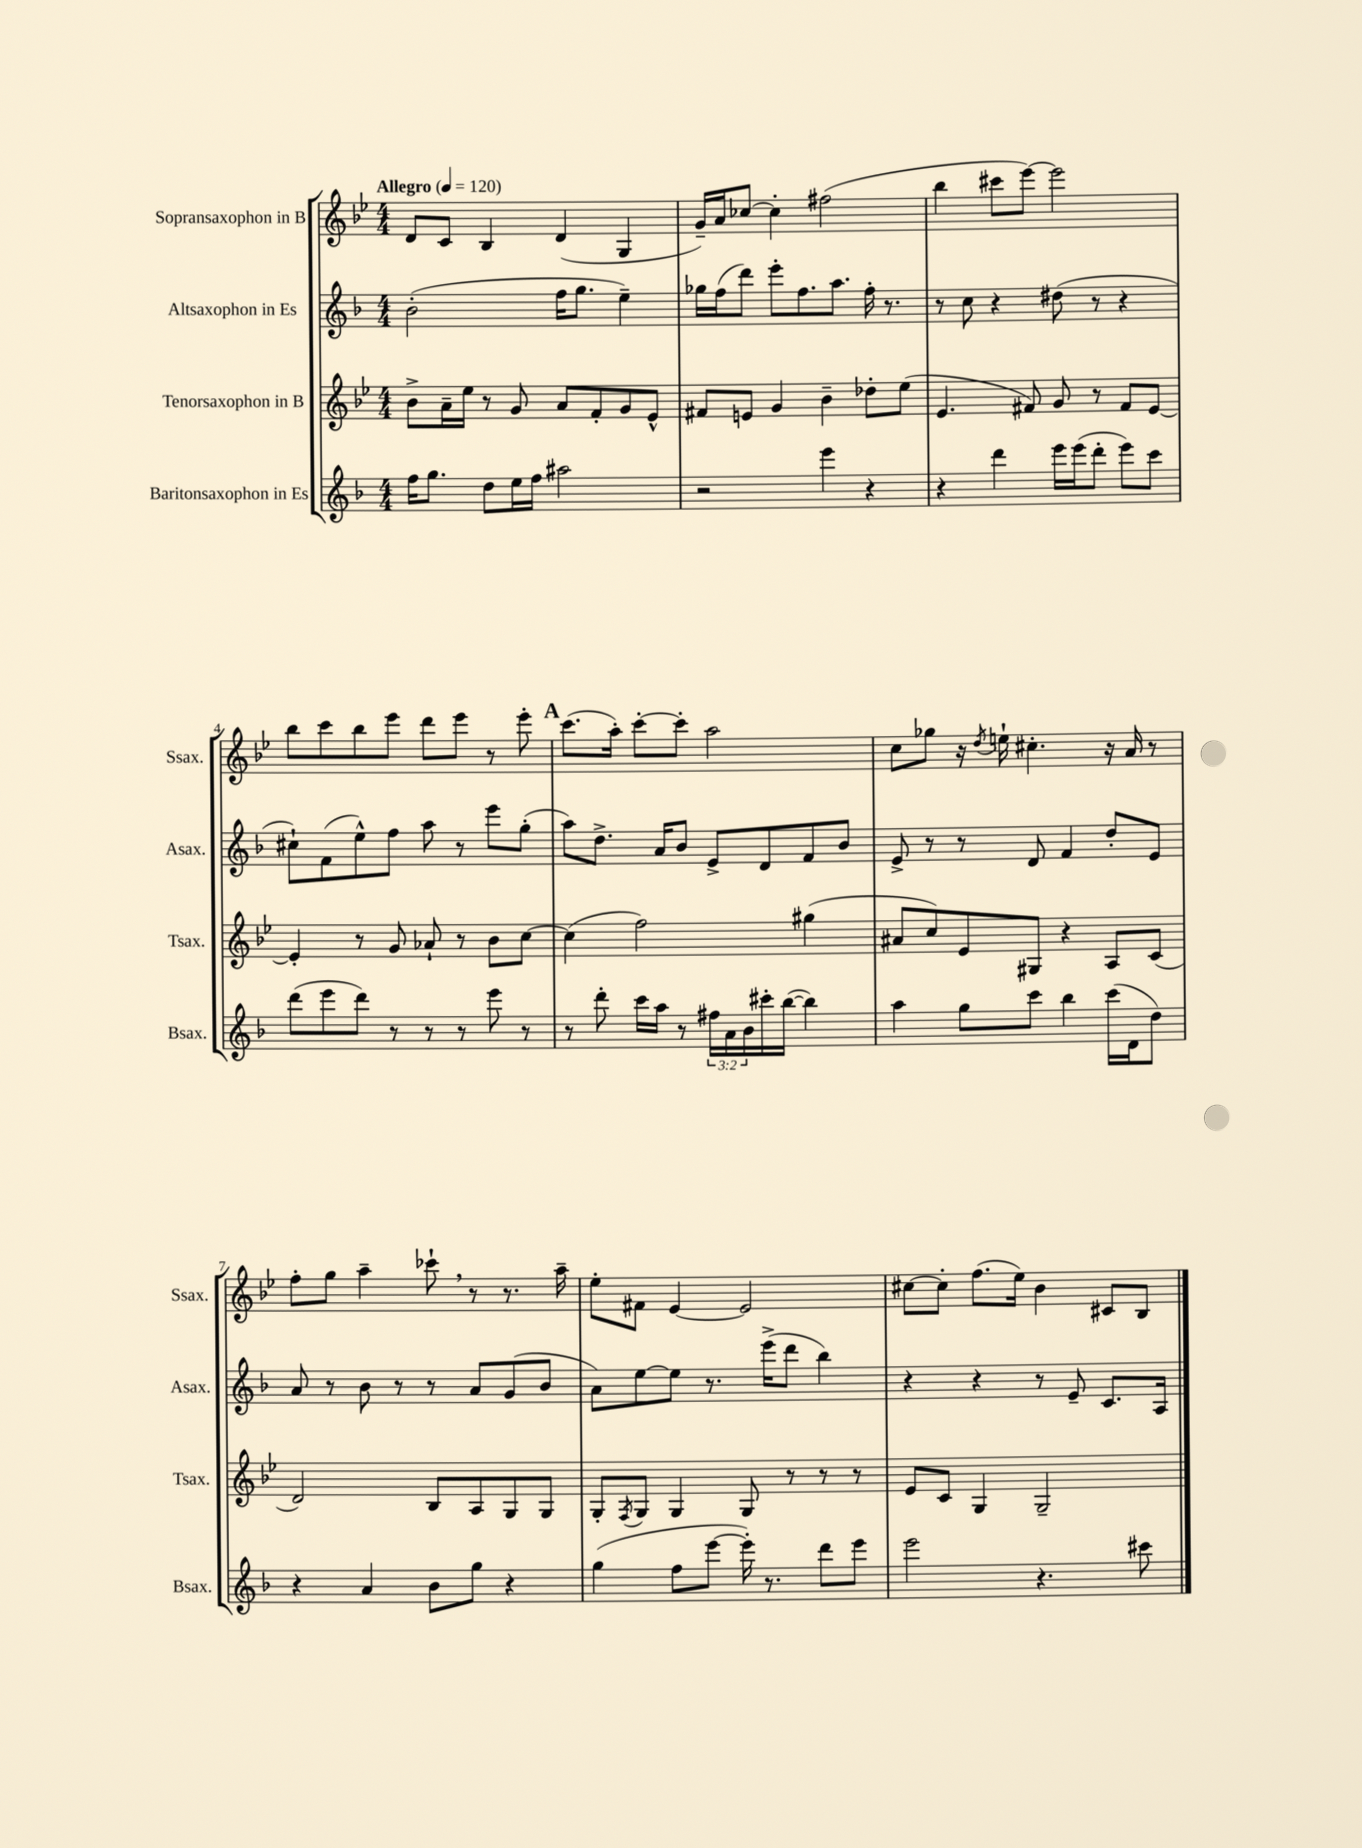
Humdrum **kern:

**kern	**kern	**kern	**kern
*staff4	*staff3	*staff2	*staff1
*clefG2	*clefG2	*clefG2	*clefG2
*k[b-]	*k[b-e-]	*k[b-]	*k[b-e-]
*M4/4	*M4/4	*M4/4	*M4/4
*MM120	*MM120	*MM120	*MM120
16ff	8b-^	(2b-'	8d
8.gg	.	.	.
.	16a~	.	8c
.	16ee-	.	.
8dd	8r	.	4B-
16ee	8g	.	.
16ff	.	.	.
2aa#	8a	16ff	(4d
.	.	8.gg	.
.	8f'	.	.
.	8g	4ee~)	4G
.	8e-^^	.	.
=	=	=	=
2r	8f#	16gg-	16g~)
.	.	(16ff	16a
.	8e	8ddd)	[8cc-
.	4g	8eee'	4cc-']
.	.	8.ff	.
4eee	4b-~	.	(2ff#
.	.	8.aa	.
4r	8dd-'	16ff'	.
.	.	8.r	.
.	(8ee-	.	.
=	=	=	=
4r	4.e-	8r	4bb-
.	.	8cc	.
4ddd	.	4r	8ccc#
.	8f#)	.	[8eee-)
16eee	8g	(8dd#	2eee-]
(16eee	.	.	.
8ddd'	8r	8r	.
8eee)	8f#	4r	.
8ccc	[8e-	.	.
=	=	=	=
(8ddd	4e-']	8cc#`)	8bb-
8eee	.	(8f	8ccc
8ddd)	8r	8ee^^)	8bb-
8r	8g	8ff	8eee-
8r	8a-`	8aa	8ddd
8r	8r	8r	8eee-
8eee	8b-	8eee	8r
8r	[8cc	(8gg'	8eee-'
=	=	=	=
8r	(4cc]	8aa)	(8.ccc
8ddd'	.	8.dd^	.
.	.	.	16aa')
16ccc	2ff)	.	[8ccc'
16aa	.	16a	.
8r	.	8b-	8ccc']
24ff#	.	8e^	2aa
24a	.	.	.
24b-	.	.	.
16ccc#'	.	8d	.
([16bb-	.	.	.
4bb-])	(4gg#	8f	.
.	.	8b-	.
=	=	=	=
4aa	8a#	8e^	8cc
.	8cc)	8r	8gg-
8gg	8e-	8r	16r
.	.	.	8qdd
.	.	.	16ee`
8ccc	8G#	8d	4.cc#'
4bb-	4r	4f	.
(16ccc	8A	8dd'	16r
16d	.	.	16a
8dd)	(8c	8e	8r
=	=	=	=
4r	2d)	8a	8ff'
.	.	8r	8gg
4a	.	8b-	4aa~
.	.	8r	.
8b-	8B-	8r	8ccc-`
8gg	8A	8a	8r
4r	8G	(8g	8.r
.	8G	8b-	.
.	.	.	16aa~
=	=	=	=
(4gg	8G'	8a)	8ee-'
.	8qF	.	.
.	8G	[8ee	8f#
8ff	4G	8ee]	[4e-
[8eee	.	8.r	.
16eee'])	8G	.	2e-]
8.r	.	(16eee^	.
.	8r	8ddd	.
8ddd	8r	4bb-)	.
8eee	8r	.	.
=	=	=	=
2eee	8e-	4r	[8cc#
.	8c	.	8cc#']
.	4G	4r	(8.ff
.	.	.	16ee-)
4.r	2G~	8r	4b-
.	.	8e~	.
.	.	8.c	8c#
8ccc#	.	.	8B-
.	.	16A	.
==	==	==	==
*-	*-	*-	*-
